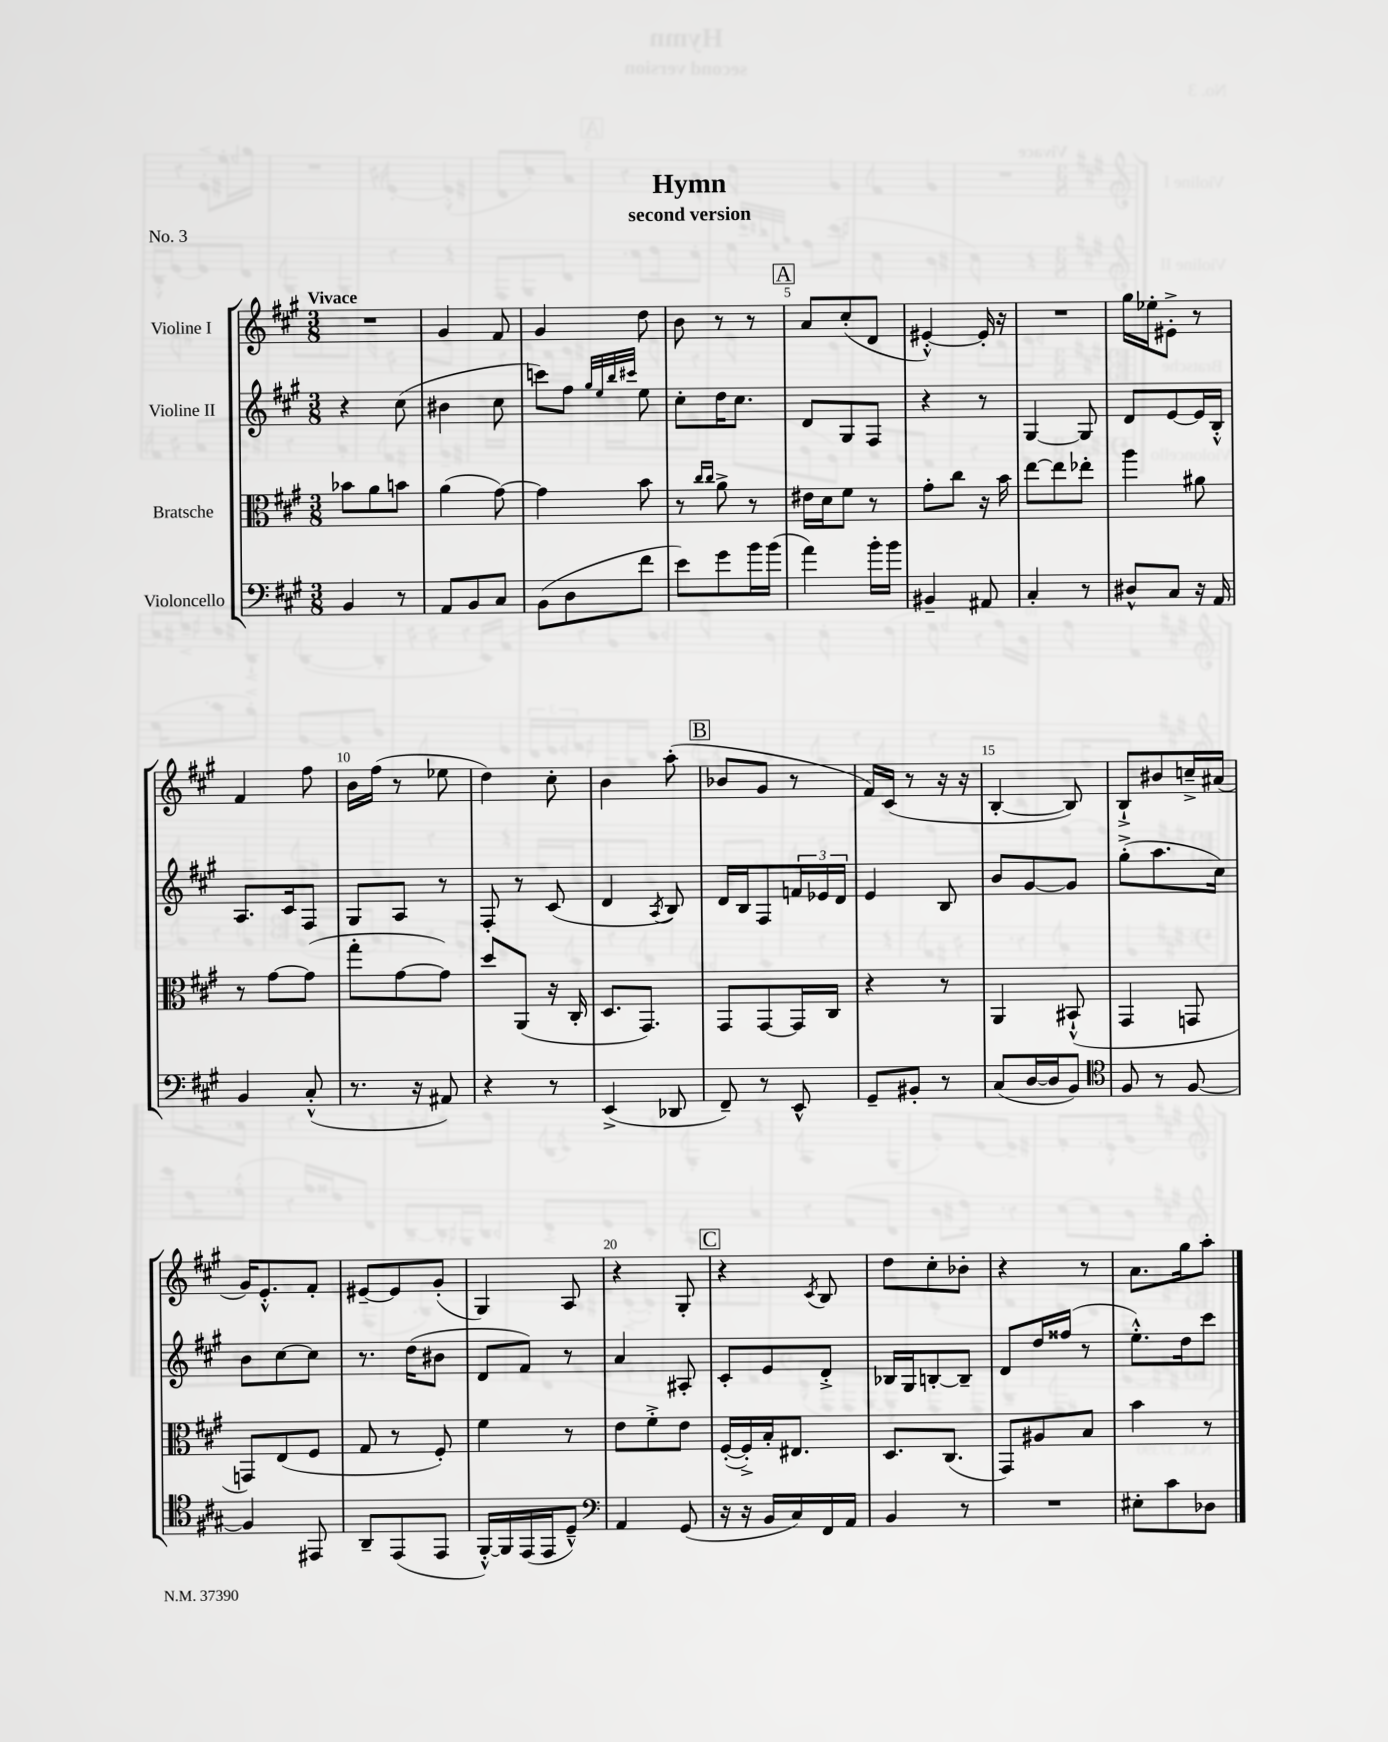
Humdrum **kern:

**kern	**kern	**kern	**kern
*part4	*part3	*part2	*part1
*staff4	*staff3	*staff2	*staff1
*I"Violoncello	*I"Bratsche	*I"Violine II	*I"Violine I
*clefF4	*clefC3	*clefG2	*clefG2
*k[f#c#g#]	*k[f#c#g#]	*k[f#c#g#]	*k[f#c#g#]
*M3/8	*M3/8	*M3/8	*M3/8
=1	=1	=1	=1
!	!	!	!LO:TX:a:B:t=Vivace
4BB/	8b-X\L	4r	4.r
.	8a\	.	.
8r	8bn\J	(8cc#\	.
=2	=2	=2	=2
8AA/L	(4a\	4b#X\	4g#/
8BB/	.	.	.
8C#/J	[8g#\)	8cc#\	8f#/
=3	=3	=3	=3
(8BB\L	4g#\]	8cccn\L)	4g#/
8D\	.	8ff#\J	.
.	.	32qqgg#/LLL	.
.	.	32qqee/	.
.	.	32qqbb/	.
.	.	32qqccc#X/JJJ	.
8f#\J	8b\	8ee\	8dd\
=4	=4	=4	=4
8e\L)	8r	8cc#'\L	8b\
.	16qqcc#/LL	.	.
.	16qqcc#/JJ	.	.
8g#\	8a^\	16dd\K	8r
.	.	8.cc#\J	.
16b\L	8r	.	8r
(16b\JJ	.	.	.
!!LO:REH:place=s1:t=A
=5	=5	=5	=5
4a\)	16e#X\LL	8d/L	8a/L
.	16d\J	.	.
.	8f#\J	8G#/	(8cc#'/
16b'\LL	8r	8F#/J	8d/J
16b\JJ	.	.	.
=6	=6	=6	=6
4BB#X~/	8g#'\L	4r	[4e#X'^^/)
.	8cc#\J	.	.
8AA#X/	16r	8r	16e#'/]
.	16b\	.	16r
=7	=7	=7	=7
4C#'/	[8ee\L	[4G#/	4.r
.	8ee\]	.	.
8r	8ee-X'\J	8G#/]	.
=8	=8	=8	=8
8D#X^^/L	4aa\	8d/L	16gg#\LL
.	.	.	16ee-X'\J
8C#/J	.	[8e/	8e#X'^\J
16r	8a#X\	16e/L]	8r
16AA/	.	16B'^^/JJ	.
!!LO:LB:g=z
=9	=9	=9	=9
4BB/	8r	8.A/L	4f#/
.	[8g#\L	.	.
.	.	16c#/k	.
(8C#'^^/	(8g#\J]	8F#/J	8ff#\
=10	=10	=10	=10
8.r	8gg#'\L	8G#/L	16b\LL
.	.	.	(16ff#\JJ
.	[8g#\	8A/J	8r
16r	.	.	.
8AA#X/)	8g#\J])	8r	8ee-X\
=11	=11	=11	=11
4r	8dd/L	8F#'/	4dd\)
.	(8AA/J	8r	.
8r	16r	(8c#/	8cc#'\
.	16C#'/	.	.
=12	=12	=12	=12
(4EE^/	8.D/L	4d/	4b\
.	8.GG#/J)	.	.
.	.	8qA/	.
8DD-X/	.	8B/)	(8aa'\
!!LO:REH:place=s1:t=B
=13	=13	=13	=13
8FF#~/)	8GG#/L	16d/LL	8b-X/L
.	.	16B/J	.
8r	[8GG#/	8F#/	8g#/J
8EE^^/	16GG#/L]	24fn/L	8r
.	.	24e-X/	.
.	16C#/JJ	.	.
.	.	24d/JJ	.
=14	=14	=14	=14
8GG#~/L	4r	4e/	16f#/LL)
.	.	.	(16c#/JJ
8BB#X'/J	.	.	8r
8r	8r	8B/	16r
.	.	.	16r
=15	=15	=15	=15
(8C#/L	4AA/	8b/L	[4B'/
[16D/L	.	[8g#/	.
16D/J]	.	.	.
8BB/J)	(8BB#X`^^/	8g#/J]	8B/])
=16	=16	=16	=16
*clefC4	*	*	*
8F#/	4GG#/	(8gg#'^\L	8B`^/L
8r	.	8.aa\	8b#X/
[8F#/	8GGn/	.	16ccn~^/L
.	.	16cc#\Jk)	(16a#X/JJ
!!LO:LB:g=z
=17	=17	=17	=17
4F#/]	8GGn/L)	8b\L	16g#/KL)
.	.	.	8.e'^^/
.	(8E/	[8cc#\	.
8EE#X/	8F#/J	8cc#\J]	8f#'/J
=18	=18	=18	=18
8AA~/L	8G#/	8.r	[8e#X~/L
(8EE/	8r	.	8e#/]
.	.	(16dd\KL	.
8EE/J	8F#'/)	8b#X\J	(8g#'/J
=19	=19	=19	=19
[16FF#'^^/LL)	4f#\	8d/L	4G#/)
16FF#/]	.	.	.
(16EE/	.	8f#/J)	.
16EE/J	.	.	.
8D~^^/J)	8r	8r	8A/
=20	=20	=20	=20
*clefF4	*	*	*
4AA/	8e\L	4a/	4r
.	8f#'^\	.	.
(8GG#/	8e\J	8A#X'/	8G#'/
!!LO:REH:place=s1:t=C
=21	=21	=21	=21
16r	([16F#'/LL	8c#'/L	4r
16r	16F#'^/])	.	.
16BB/LL	16B'/J	8e/	.
16C#/)	8.E#X/J	.	.
.	.	.	8qc#/
16FF#/	.	8d'^/J	8B/
16AA/JJ	.	.	.
=22	=22	=22	=22
4BB/	8.D/L	16B-X/LL	8dd\L
.	.	16G#/J	.
.	.	[8Bn'/	8cc#'\
.	(8.C#/J	.	.
8r	.	8B~/J]	8b-X'\J
=23	=23	=23	=23
4.r	8GG#/L)	8d/L	4r
.	8A#X/	16dd/L	.
.	.	(16ff##X/JJ	.
.	8B/J	8r	8r
=24	=24	=24	=24
8E#X'\L	4b\	8.ee'^^\L)	8.a\L
8c#\	.	.	.
.	.	16dd\k	16gg#\k
8D-X\J	8r	8ccc#\J	8aa'\J
==	==	==	==
*-	*-	*-	*-
